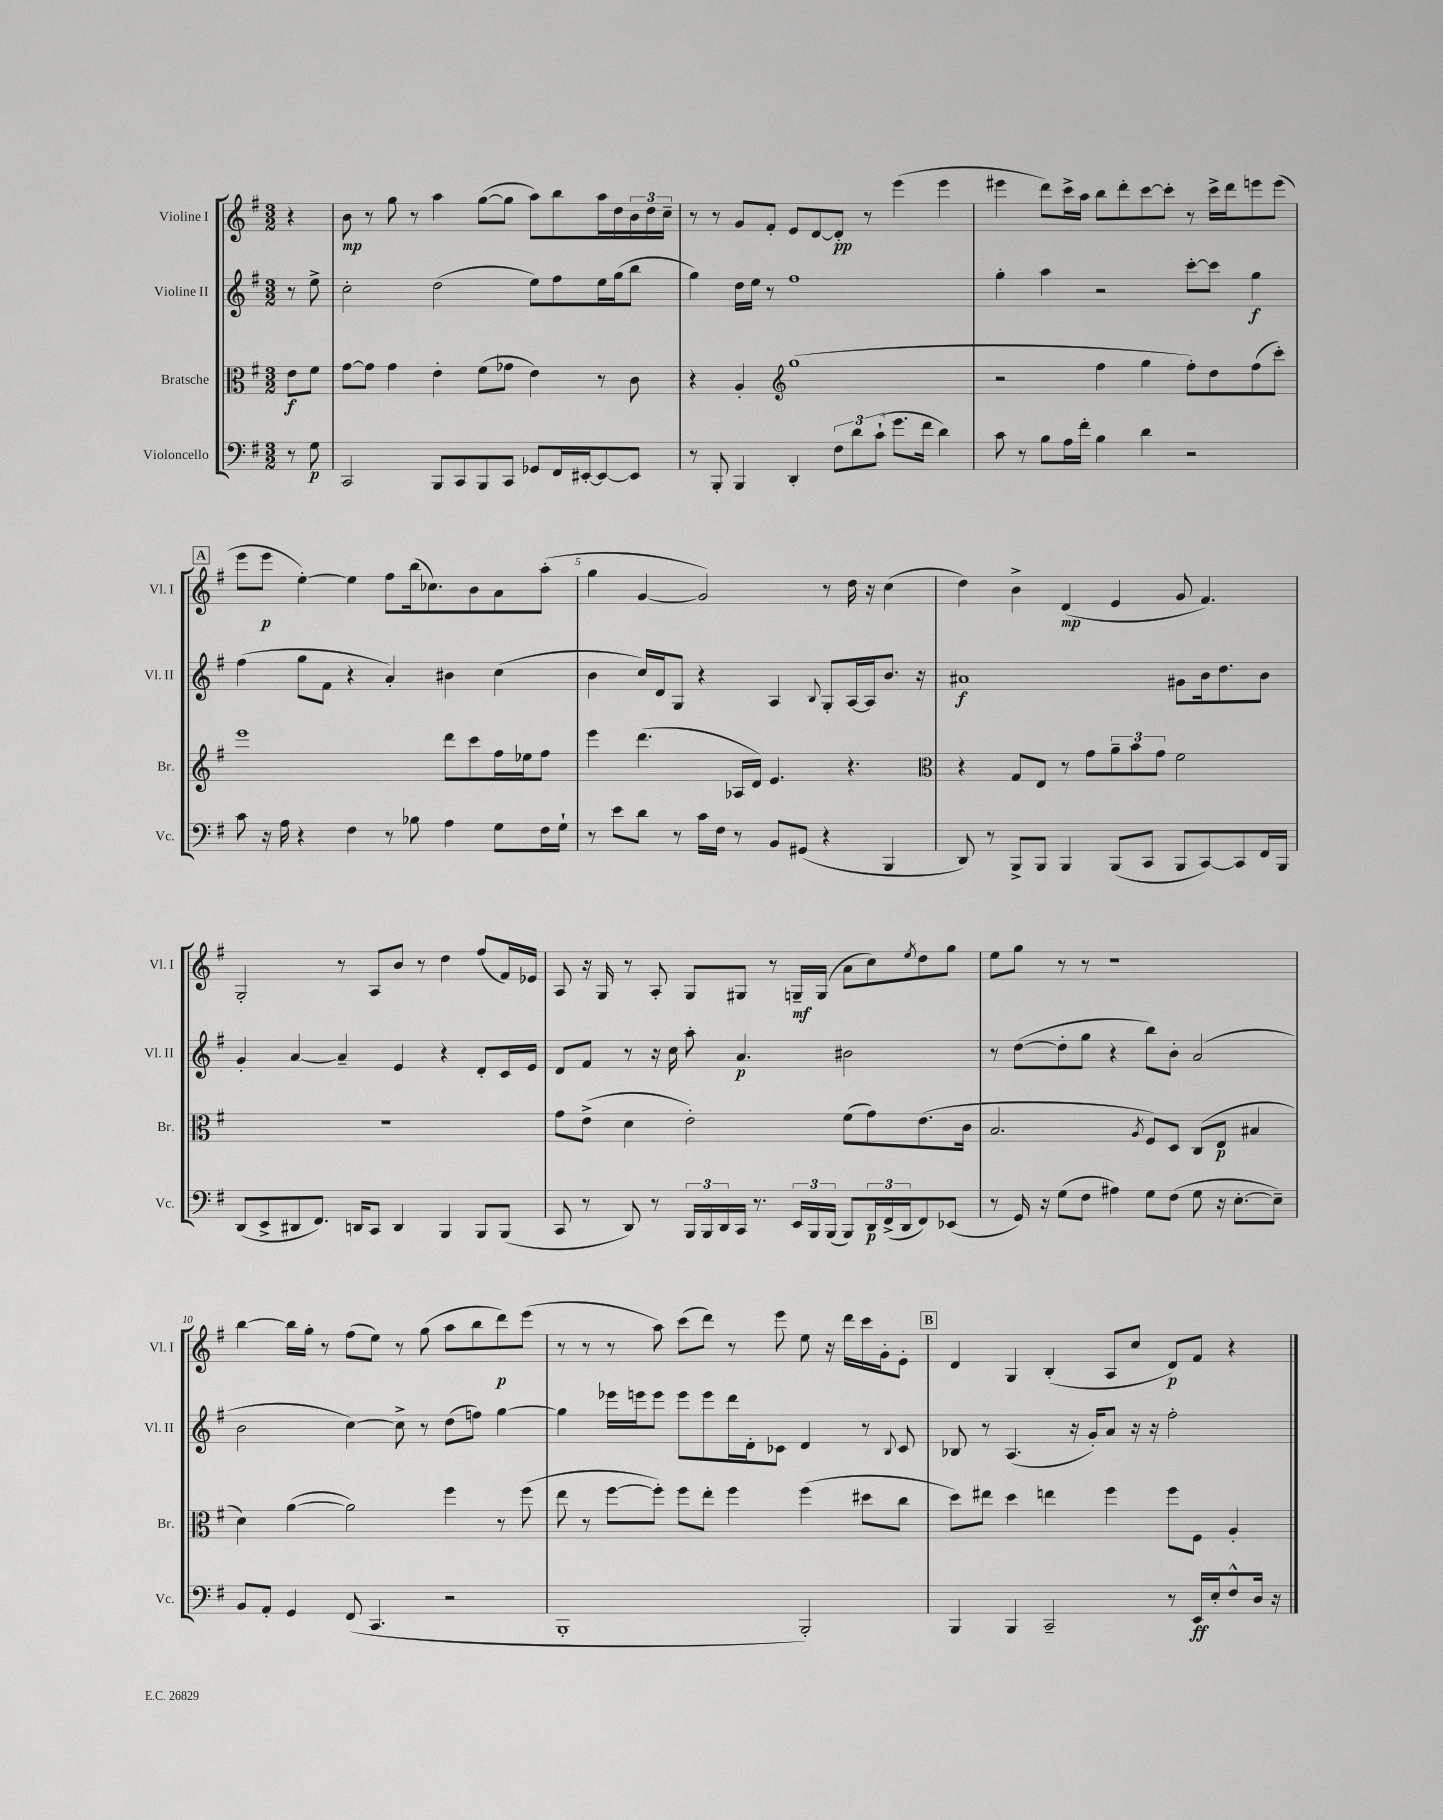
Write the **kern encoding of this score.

**kern	**kern	**kern	**kern
*staff4	*staff3	*staff2	*staff1
*clefF4	*clefC3	*clefG2	*clefG2
*k[f#]	*k[f#]	*k[f#]	*k[f#]
*M3/2	*M3/2	*M3/2	*M3/2
8r	8e	8r	4r
8G	8f#	8ee^	.
=	=	=	=
2CC	[8g	2cc'	8b
.	8g]	.	8r
.	4g	.	8gg
.	.	.	8r
8BBB	4e'	(2dd	4aa
8CC	.	.	.
8BBB	(8f#	.	([8gg
8CC	8g-	.	8gg]
8GG-	4e)	8ee)	8aa)
16FF#	.	8ff#	8bb
[16EE#'	.	.	.
8EE#_	8r	16ee	16aa
.	.	(16gg	16dd
8EE#]	8c	8bb	24b
.	.	.	24dd
.	.	.	24cc~
=	=	=	=
8r	4r	4gg)	8r
8BBB'	.	.	8r
4BBB	4A'	16dd	8g
.	.	16ee	.
.	.	8r	8f#'
*	*clefG2	*	*
4DD'	(1gg	1ff#	8e
.	.	.	[8d
12F#	.	.	8d']
12d	.	.	.
.	.	.	8r
(12c`	.	.	.
8.g	.	.	(4eee
16f#	.	.	.
4d)	.	.	4eee
=	=	=	=
8c	2r	4gg'	4eee#
8r	.	.	.
8B	.	4aa	8ddd)
16A	.	.	16ccc^
16f#'	.	.	16aa
4B	4ff#	2r	8bb
.	.	.	8ddd'
4d	4gg	.	[8ccc
.	.	.	8ccc']
2r	8ff#')	[8ccc'	8r
.	8dd	8ccc]	16ccc^
.	.	.	16ddd
.	(8ff#	4gg	8eee
.	8ccc')	.	(8eee
=	=	=	=
8c	1eee	(4ff#	8eee
16r	.	.	8eee
16A	.	.	.
4r	.	8gg	[4ee')
.	.	8f#	.
4F#	.	4r	4ee]
8r	.	4a')	8ff#
8B-	.	.	(16bb
.	.	.	8.cc-)
4A	8ddd	4b#	.
.	8ccc	.	8b
8G	16ff#	(4cc	8a
.	16ee-	.	.
16F#	8ff#	.	(8aa'
16G`	.	.	.
=	=	=	=
8r	4eee	4b	4gg
8e	.	.	.
8d	(4.ddd	16cc)	[4g
.	.	16d	.
8r	.	8G	.
16c	.	4r	2g])
16F#	.	.	.
8r	16A-	.	.
.	16d)	.	.
8BB	4.e	4A	.
(8GG#	.	.	.
.	.	8qqB	.
4r	.	8G'	8r
.	4.r	[16A	16dd
.	.	16A]	16r
4BBB	.	8.b	(4cc
.	.	16r	.
=	=	=	=
*	*clefC3	*	*
8DD)	4r	1a#	4dd)
8r	.	.	.
8BBB^	8G	.	4b^
8BBB	8E	.	.
4BBB	8r	.	(4d
.	8g	.	.
(8BBB	12a~	.	4e
.	12b	.	.
8CC	.	.	.
.	12g	.	.
8BBB	2f#	8g#	8g
[8CC)	.	16b	4.f#)
.	.	8.dd	.
8CC]	.	.	.
16FF#	.	8b	.
16BBB	.	.	.
=	=	=	=
(8DD	1.r	4g'	2G'
8EE^	.	.	.
8DD#	.	[4a	.
8.FF#)	.	.	.
.	.	4a~]	8r
16DD	.	.	.
8CC	.	.	8A
4DD	.	4e	8b
.	.	.	8r
4BBB	.	4r	4dd
8BBB	.	8d'	(8ff#
(8BBB	.	16c	16f#)
.	.	16e	16e-
=	=	=	=
8CC	8g	8d	8A
8r	(8e^	8f#	16r
.	.	.	16G
8DD)	4d	8r	8r
8r	.	16r	8A'
.	.	16cc	.
24BBB	2e')	8aa'	8G
24BBB	.	.	.
24DD	.	.	.
16CC	.	4.a	8G#
8.r	.	.	.
.	.	.	8r
24EE	.	.	16G~
24BBB	.	.	.
.	.	.	(16G
(24BBB	.	.	.
8BBB)	(8f#	2b#	8a
24DD	8g)	.	8cc)
(24FF#^	.	.	.
24DD	.	.	.
.	.	.	8qee
8FF#)	(8.e	.	8dd
(8EE-	.	.	8gg
.	16c	.	.
=	=	=	=
8r	2.B	8r	8ee
16GG)	.	([8dd	8gg
16r	.	.	.
(8G	.	8dd']	8r
8F#	.	8gg	8r
4A#)	.	4r	1r
.	8qA	.	.
8G	8F#)	8bb)	.
(8F#	8D	8b'	.
8G	(8C	(2a	.
16r	8E	.	.
[8.E'	.	.	.
.	4B#	.	.
8E~])	.	.	.
=	=	=	=
8BB	4d)	2b	[4bb
8AA'	.	.	.
4GG	([4a	.	16bb]
.	.	.	16gg'
.	.	.	8r
(8FF#	2a])	[4cc)	(8ff#
4.CC	.	.	8ee)
.	.	8cc^]	8r
.	.	8r	(8gg
2r	4ff#	(8dd	8aa
.	.	8ff)	8bb
.	8r	[4gg	8ddd)
.	(8ff#	.	(8eee
=	=	=	=
1BBB'	8ee	4gg]	8r
.	8r	.	8r
.	[8ff#	16eee-	8r
.	.	16eee	.
.	8ff#'])	8eee	8aa)
.	8ff#	8eee	(8ccc
.	8ee'	8eee	8ddd)
.	4ff#	16ddd	8r
.	.	16d'	.
.	.	8c-	8eee
2BBB')	(4ff#	4d	8ee
.	.	.	16r
.	.	.	16ddd
.	8dd#	8r	16ccc
.	.	.	16g'
.	.	8qqB	.
.	8cc	8c-	8e'
=	=	=	=
4BBB	8dd)	8B-	4d
.	8ee#	8r	.
4BBB	4dd	(4.A	4G
2CC~	4ee	.	(4B'
.	.	16r	.
.	.	16g')	.
.	4ff#	8a	8A
.	.	16r	8cc
.	.	16r	.
8r	8ff#	2ff#'	8d)
16EE	8F#	.	8f#
16E'	.	.	.
8F#^^	4A'	.	4r
16D	.	.	.
16r	.	.	.
==	==	==	==
*-	*-	*-	*-
